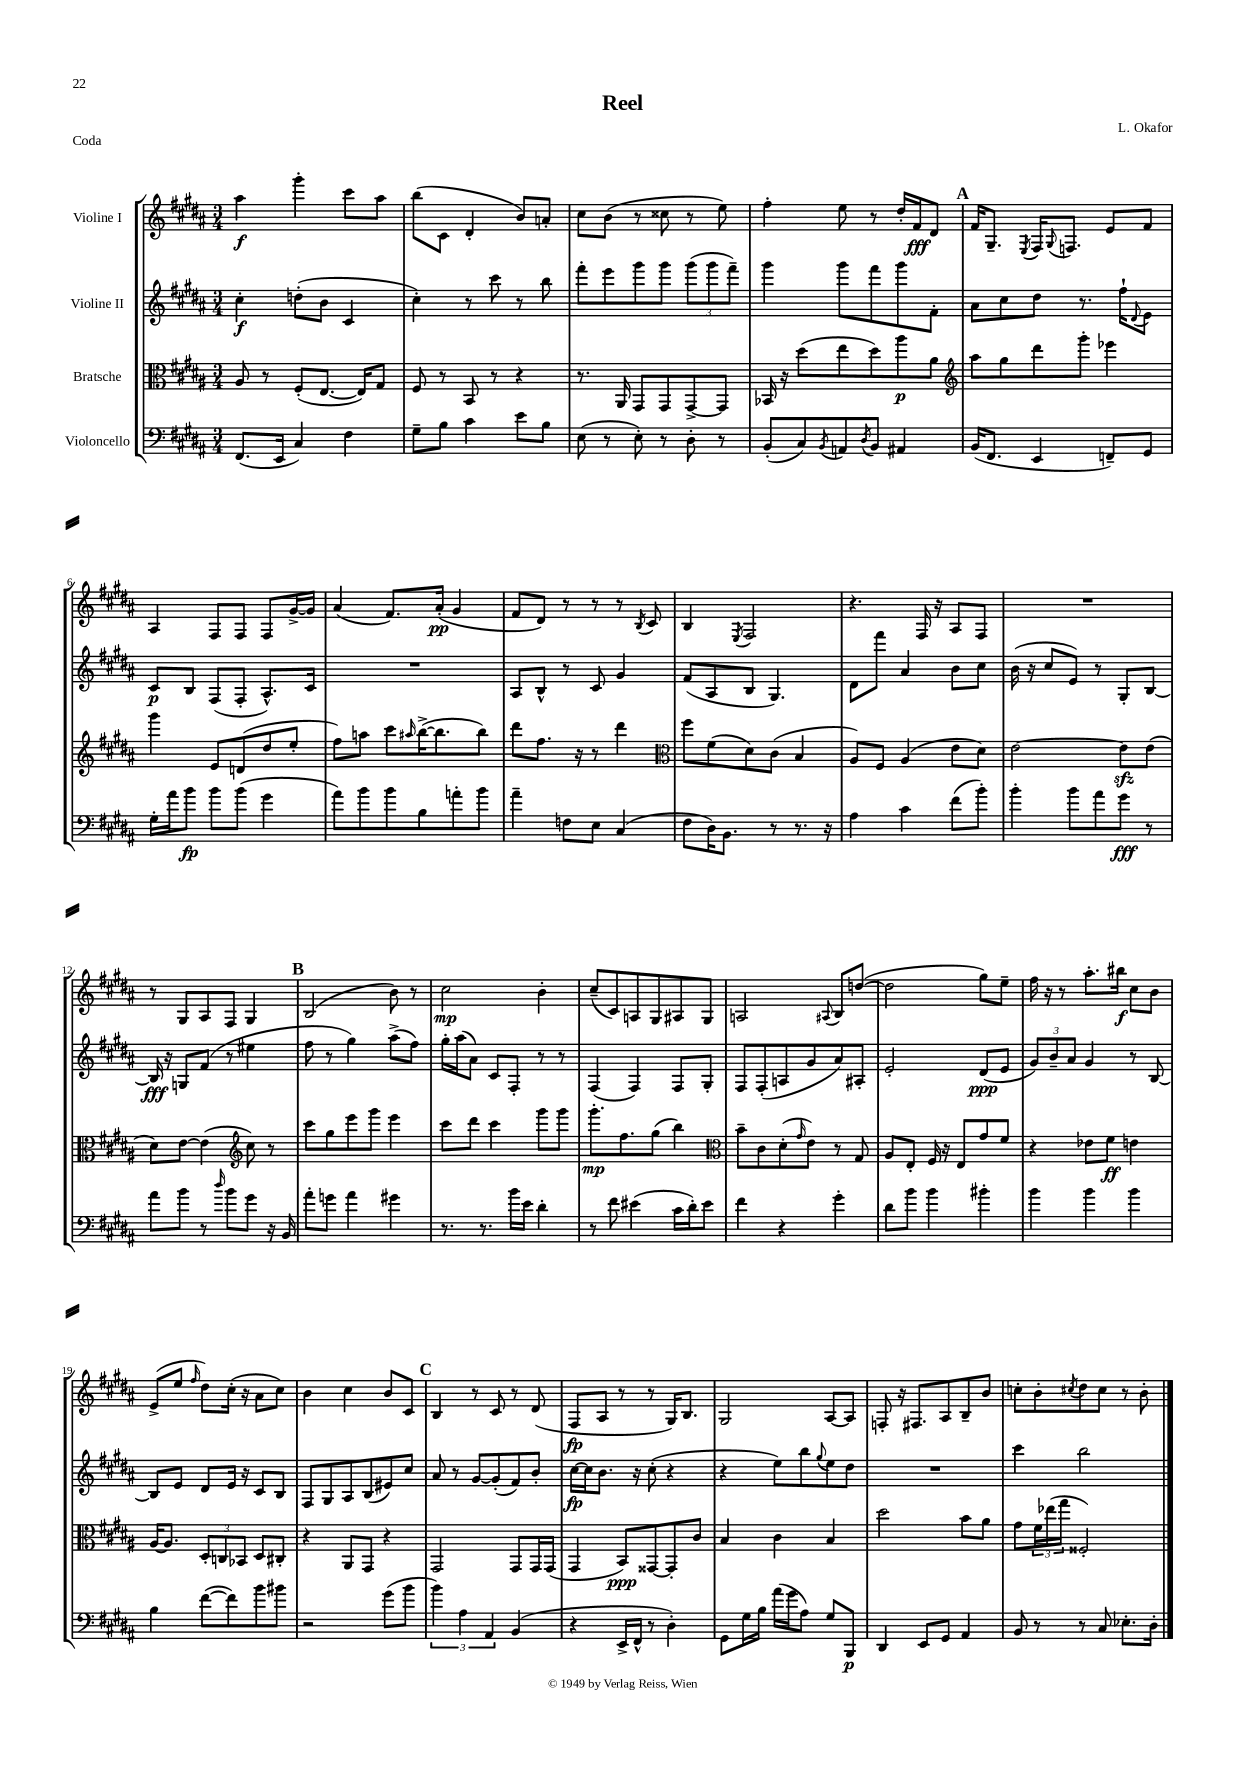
\header { title = "Reel" composer = "L. Okafor" piece = "Coda" }
<<
\new StaffGroup <<
\new Staff = "s0" \with { instrumentName = "Violine I" } {
    \clef treble \key b \major \numericTimeSignature \time 3/4
    ais''4\f gis'''4-. cis'''8 ais''8 |
    b''8( cis'8 dis'4-. b'8) a'8-. |
    cis''8 b'8( r8 cisis''8 r8 e''8) |
    fis''4-. e''8 r8 dis''16-. fis'16\fff dis'8 |
    \mark \markup { \bold "A" } fis'16 gis8.-- \acciaccatura { e8 } fis16 \appoggiatura { gis8 } f8. e'8 fis'8 |
    ais4 fis8 fis8 fis8 gis'16~-> gis'16 |
    ais'4( fis'8.) ais'16-.\pp( gis'4 |
    fis'8 dis'8) r8 r8 r8 \acciaccatura { b8 } cis'8 |
    b4 \acciaccatura { e8 } fis2 |
    r4. fis16 r16 ais8 fis8 |
    R2. |
    r8 gis8 ais8 fis8 gis4 |
    \mark \markup { \bold "B" } b2( b'8) r8 |
    cis''2\mp b'4-. |
    cis''8--( cis'8) a8 gis8 ais8 gis8 |
    a2 \appoggiatura { ais8 } b8 d''8~( |
    d''2 gis''8) e''8-- |
    fis''16 r16 r8 ais''8.-. bis''16\f cis''8 b'8 |
    e'8->( e''8 \grace { fis''16 } dis''8) cis''16-.( r16 ais'8 cis''8) |
    b'4 cis''4 b'8 cis'8 |
    \mark \markup { \bold "C" } b4 r8 cis'8 r8 dis'8( |
    fis8\fp ais8 r8 r8 gis16) b8. |
    gis2 ais8~ ais8 |
    f8-. r16 fis8. ais8 b8-- b'8 |
    c''8-. b'8-. \acciaccatura { cis''8 } dis''8 cis''8 r8 b'8-. \bar "|." |
}
\new Staff = "s1" \with { instrumentName = "Violine II" } {
    \clef treble \key b \major \numericTimeSignature \time 3/4
    cis''4-.\f d''8-.( b'8 cis'4 |
    cis''4-.) r8 cis'''8 r8 b''8 |
    fis'''8-. e'''8 gis'''8 gis'''8 \tuplet 3/2 { gis'''8( gis'''8 fis'''8--) } |
    gis'''4 gis'''8 fis'''8 gis'''8 fis'8-. |
    \mark \markup { \bold "A" } ais'8 cis''8 dis''8 r8. fis''16-! \appoggiatura { dis'8 } e'8 |
    cis'8\p b8 fis8( fis8-. ais8.-^) cis'16 |
    R2. |
    ais8 b8-^ r8 cis'8 gis'4 |
    fis'8( ais8 b8 gis4.) |
    dis'8 fis'''8 ais'4 b'8 cis''8 |
    b'16( r16 cis''8 e'8) r8 gis8-. b8~ |
    b16\fff r16 g8 fis'8( r8 eis''4 |
    \mark \markup { \bold "B" } fis''8 r8 gis''4) ais''8->( fis''8) |
    gis''16-. ais''16( ais'8) cis'8 fis8-. r8 r8 |
    fis4( fis4) fis8 gis8-. |
    fis8 fis8-.( a8 gis'8 ais'8) ais8-. |
    e'2-. dis'8\ppp( e'8 |
    \tuplet 3/2 { gis'8) b'8-- ais'8 } gis'4 r8 b8~ |
    b8 e'8 dis'8 e'16 r16 cis'8 b8 |
    fis8 gis8 ais8 b8( eis'8) cis''8 |
    \mark \markup { \bold "C" } ais'8 r8 gis'8~ gis'8-.( fis'8) b'8-. |
    cis''16~\fp cis''16 b'8. r16 cis''8-.( r4 |
    r4 e''8) b''8 \appoggiatura { gis''8 } e''8 dis''8 |
    R2. |
    cis'''4 b''2 \bar "|." |
}
\new Staff = "s2" \with { instrumentName = "Bratsche" } {
    \clef alto \key b \major \numericTimeSignature \time 3/4
    ais8 r8 fis8-.( e8.~ e16) gis8 |
    fis8 r8 b,8 r8 r4 |
    r8. ais,16 gis,8 gis,8 gis,8~-> gis,8 |
    bes,16 r16 dis''8( e''8 dis''8) ais''8\p ais'8 |
    \mark \markup { \bold "A" } \clef treble ais''8 gis''8 dis'''8 gis'''8-. ees'''4 |
    gis'''4 e'8 d'8( dis''8 e''8-. |
    fis''8) a''8 cis'''8 \grace { ais''16 } b''16~->( b''8. b''8) |
    dis'''8 fis''8. r16 r8 dis'''4 |
    \clef alto fis''8 fis'8( dis'8) cis'8( b4 |
    ais8) fis8 ais4( e'8 dis'8) |
    e'2~ e'8\sfz e'8( |
    dis'8) e'8~ e'4( \clef treble cis''8) r8 |
    \mark \markup { \bold "B" } cis'''8 gis''8 e'''8 gis'''8 e'''4 |
    cis'''8 dis'''8 cis'''4 gis'''8 gis'''8 |
    gis'''8.-.\mp fis''8. gis''8( b''4) |
    \clef alto b'8-- cis'8 dis'8-.( \grace { gis'16 } e'8) r8 gis8 |
    ais8 e8-. fis16 r16 e8 gis'8 fis'8 |
    r4 ees'8 fis'8\ff e'4 |
    ais16~ ais8. \tuplet 3/2 { dis8-. c8 bes,8 } dis8 cis8-. |
    r4 ais,8 gis,8 r4 |
    \mark \markup { \bold "C" } gis,2 gis,8 gis,16 gis,16( |
    gis,4 b,8\ppp) gisis,8~ gisis,8-. cis'8 |
    b4 cis'4 b4 |
    dis''2 b'8 ais'8 |
    gis'8 \tuplet 3/2 { fis'16 ees''16( gis''16 } fisis2-.) \bar "|." |
}
\new Staff = "s3" \with { instrumentName = "Violoncello" } {
    \clef bass \key b \major \numericTimeSignature \time 3/4
    fis,8.( e,16 cis4) fis4 |
    gis8-- b8 cis'4 e'8 b8 |
    e8( r8 e8-.) r8 dis8-. r8 |
    b,8-.( cis8) \acciaccatura { b,8 } a,8 \acciaccatura { dis8 } b,8 ais,4 |
    \mark \markup { \bold "A" } b,16( fis,8. e,4 f,8--) gis,8 |
    gis16-. ais'16 b'8\fp b'8 b'8( gis'4 |
    ais'8) b'8 b'8 b8 a'8-. b'8 |
    ais'4-- f8 e8 cis4( |
    fis8 dis16) b,8. r8 r8. r16 |
    ais4 cis'4 fis'8( b'8-.) |
    b'4-. b'8 ais'8 gis'8\fff r8 |
    ais'8 b'8 r8 \grace { dis''16 } b'8 gis'8 r16 b,16 |
    \mark \markup { \bold "B" } ais'8-. g'8 ais'4 gis'4 |
    r8. r8. b'16 e'16 dis'4-. |
    r8 fis'8 eis'4( cis'16 dis'16-.) eis'8 |
    fis'4 r4 gis'4-. |
    dis'8 b'8 b'4 bis'4-. |
    b'4 b'4 b'4 |
    b4 fis'8~( fis'8) b'8 bis'8 |
    r2 gis'8( b'8 |
    \mark \markup { \bold "C" } \tuplet 3/2 { b'4) ais4 ais,4 } b,4( |
    r4 e,16-> fis,16-^ r8 dis4-.) |
    gis,8 gis16 b16 ais'16( gis'16 ais8) gis8 b,,8\p |
    dis,4 e,8 gis,8 ais,4 |
    b,8 r8 r8 cis8 ees8.-. dis16-. \bar "|." |
}
>>
>>
